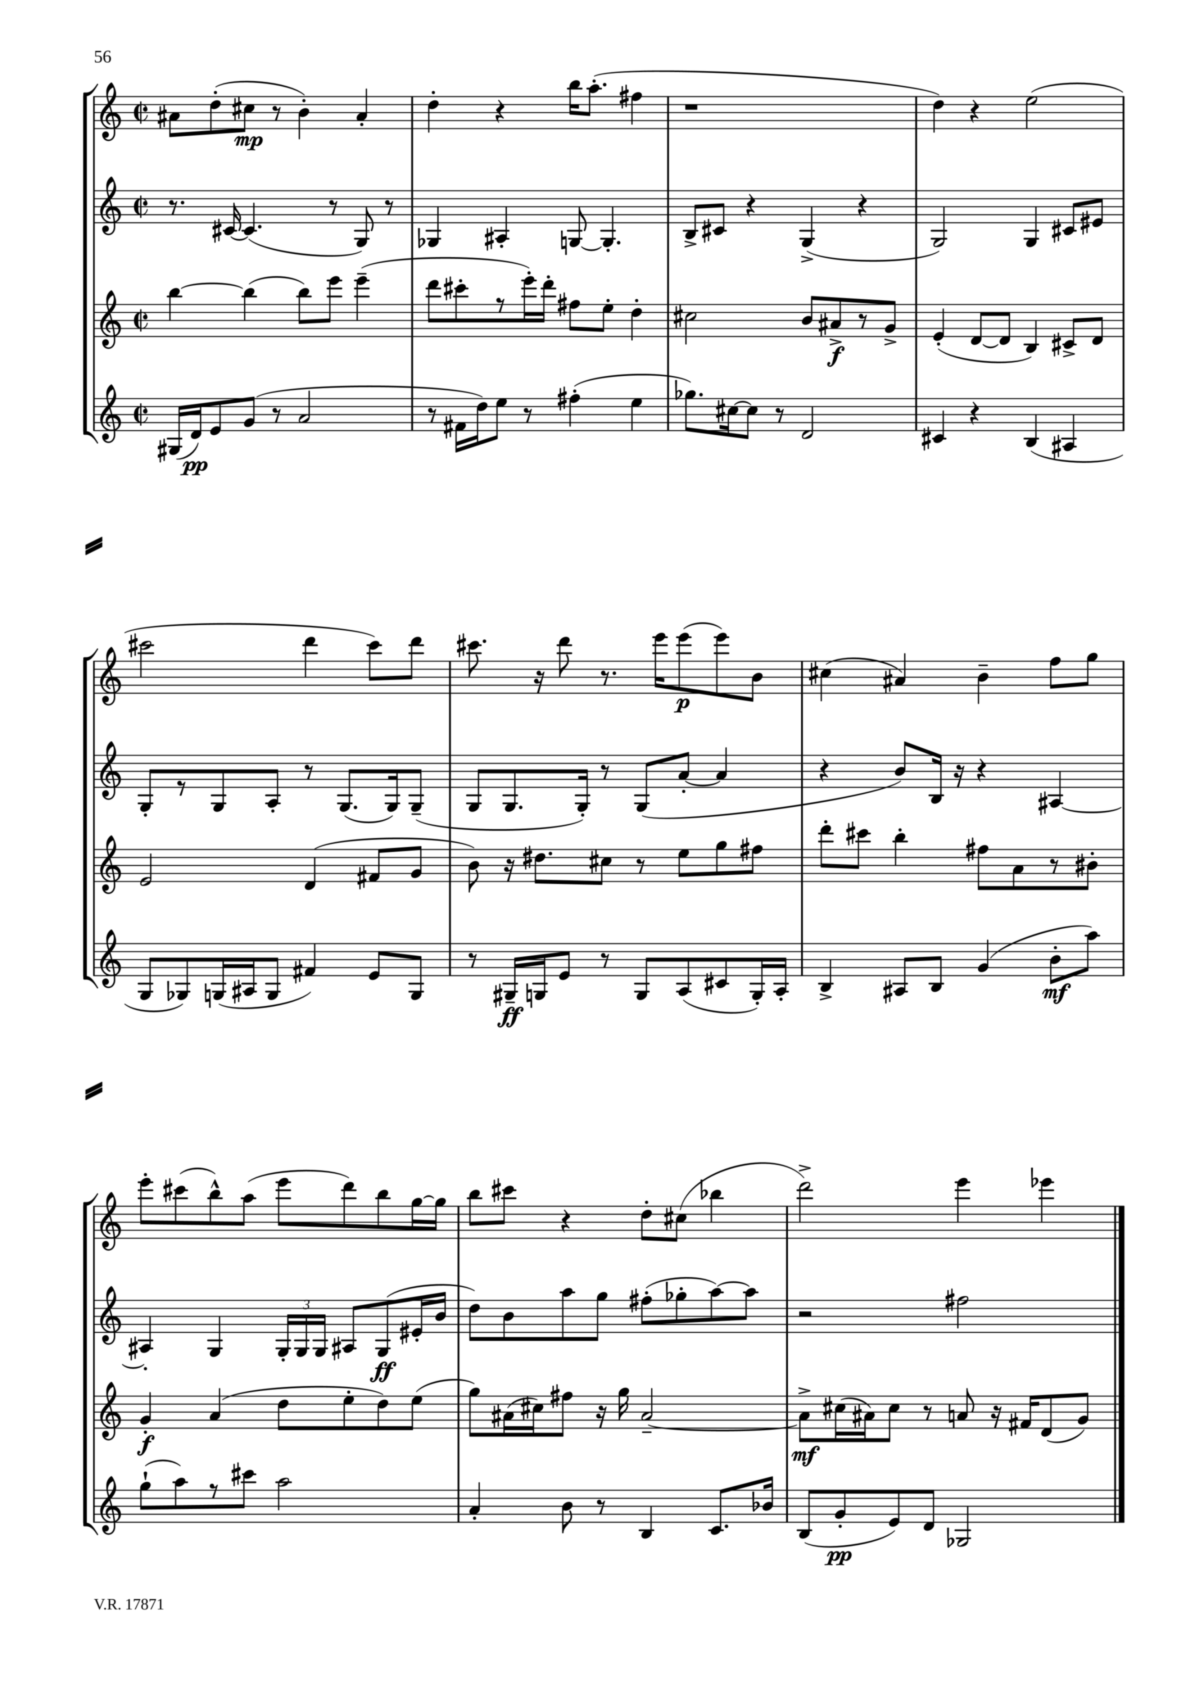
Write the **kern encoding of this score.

**kern	**kern	**kern	**kern
*staff4	*staff3	*staff2	*staff1
*clefG2	*clefG2	*clefG2	*clefG2
*k[]	*k[]	*k[]	*k[]
*M2/2	*M2/2	*M2/2	*M2/2
*met(c|)	*met(c|)	*met(c|)	*met(c|)
(16G#/LL	[4bb\	8.r	8a#\L
16d/J)	.	.	.
8e/	.	.	(8dd'\
.	.	[16c#/	.
(8g/J	(4bb\]	(4.c#/]	8cc#\J
8r	.	.	8r
2a/	8bb\L)	.	4b'\)
.	8eee\J	8r	.
.	(4eee~\	8G/)	4a#'/
.	.	8r	.
=	=	=	=
8r	8ddd\L	4G-/	4dd'\
16f#\LL	8ccc#'\	.	.
16dd\J)	.	.	.
8ee\J	8r	4A#'/	4r
8r	16eee'\L)	.	.
.	16ddd'\JJ	.	.
(4ff#'\	8ff#\L	[8G/	16bb\LK
.	.	.	(8.aa'\J
.	8ee'\J	4.G'/]	.
4ee\	4dd'\	.	4ff#\
=	=	=	=
8.gg-\L)	2cc#\	8B^/L	1r
.	.	8c#/J	.
[16cc#\k	.	.	.
8cc#\]J	.	4r	.
8r	.	.	.
2d/	8b/L	(4G^/	.
.	8a#^/	.	.
.	8r	4r	.
.	8g^/J	.	.
=	=	=	=
4c#/	(4e'/	2G/)	4dd\)
4r	[8d/L	.	4r
.	8d/]J	.	.
(4B/	4B/)	4G/	(2ee\
4A#/	8c#^/L	8c#/L	.
.	8d/J	8e#/J	.
=	=	=	=
8G/L	2e/	8G'/L	2ccc#\
8G-/)	.	8r	.
(16G/L	.	8G/	.
16A#/J	.	.	.
8G/J	.	8A'/J	.
4f#/)	(4d/	8r	4ddd\
.	.	(8.G/L	.
8e/L	8f#/L	.	8ccc#\L)
.	.	16G/k)	.
8G/J	8g/J	(8G~/J	8ddd\J
=	=	=	=
8r	8b\)	8G/L	8.ccc#\
16G#~/LL	16r	8.G/	.
16G/J	8.dd#\L	.	16r
8e/J	.	.	8ddd\
.	.	16G'/Jk)	.
8r	8cc#\J	8r	8.r
8G/L	8r	(8G/L	.
.	.	.	16eee\LK
(8A/	8ee\L	[8a'/J	(8eee\
8c#/	8gg\	4a/]	8eee\)
16G'/L)	8ff#\J	.	8b\J
16A'/JJ	.	.	.
=	=	=	=
4B^/	8ddd'\L	4r	(4cc#\
.	8ccc#\J	.	.
8A#/L	4bb'\	8b/L)	4a#/)
8B/J	.	16B/Jk	.
.	.	16r	.
(4g/	8ff#\L	4r	4b~\
.	8a\	.	.
8b'\L	8r	[4A#/	8ff\L
8aa\J)	8b#'\J	.	8gg\J
=	=	=	=
(8gg`\L	4g'/	4A#'/]	8eee'\L
8aa\)	.	.	(8ccc#\
8r	(4a/	4G/	8bb^^\)
8ccc#\J	.	.	(8aa\J
2aa\	8dd\L	24G'/LL	8eee\L
.	.	24G/	.
.	.	24G/JJ	.
.	8ee'\	8A#/L	8ddd\)
.	8dd\)	(8G/	8bb\
.	(8ee\J	16e#'/L	[16gg\L
.	.	16b/JJ	16gg\]JJ
=	=	=	=
4a'/	8gg\L)	8dd\L)	8bb\L
.	(16a#\L	8b\	8ccc#\J
.	16cc#\J)	.	.
8b\	8ff#\J	8aa\	4r
8r	16r	8gg\J	.
.	16gg\	.	.
4B/	[2a#~/	(8ff#'\L	8dd'\L
.	.	8gg-'\	(8cc#\J
8.c/L	.	[8aa\)	4bb-\
.	.	8aa\]J	.
16b-/Jk	.	.	.
=	=	=	=
(8B/L	8a#^\]L	2r	2ddd^\)
8g'/	(16cc#\L	.	.
.	16a#\J)	.	.
8e/)	8cc#\J	.	.
8d/J	8r	.	.
2G-/	8a/	2ff#\	4eee\
.	16r	.	.
.	16f#/LK	.	.
.	(8d/	.	4eee-\
.	8g/J)	.	.
==	==	==	==
*-	*-	*-	*-
